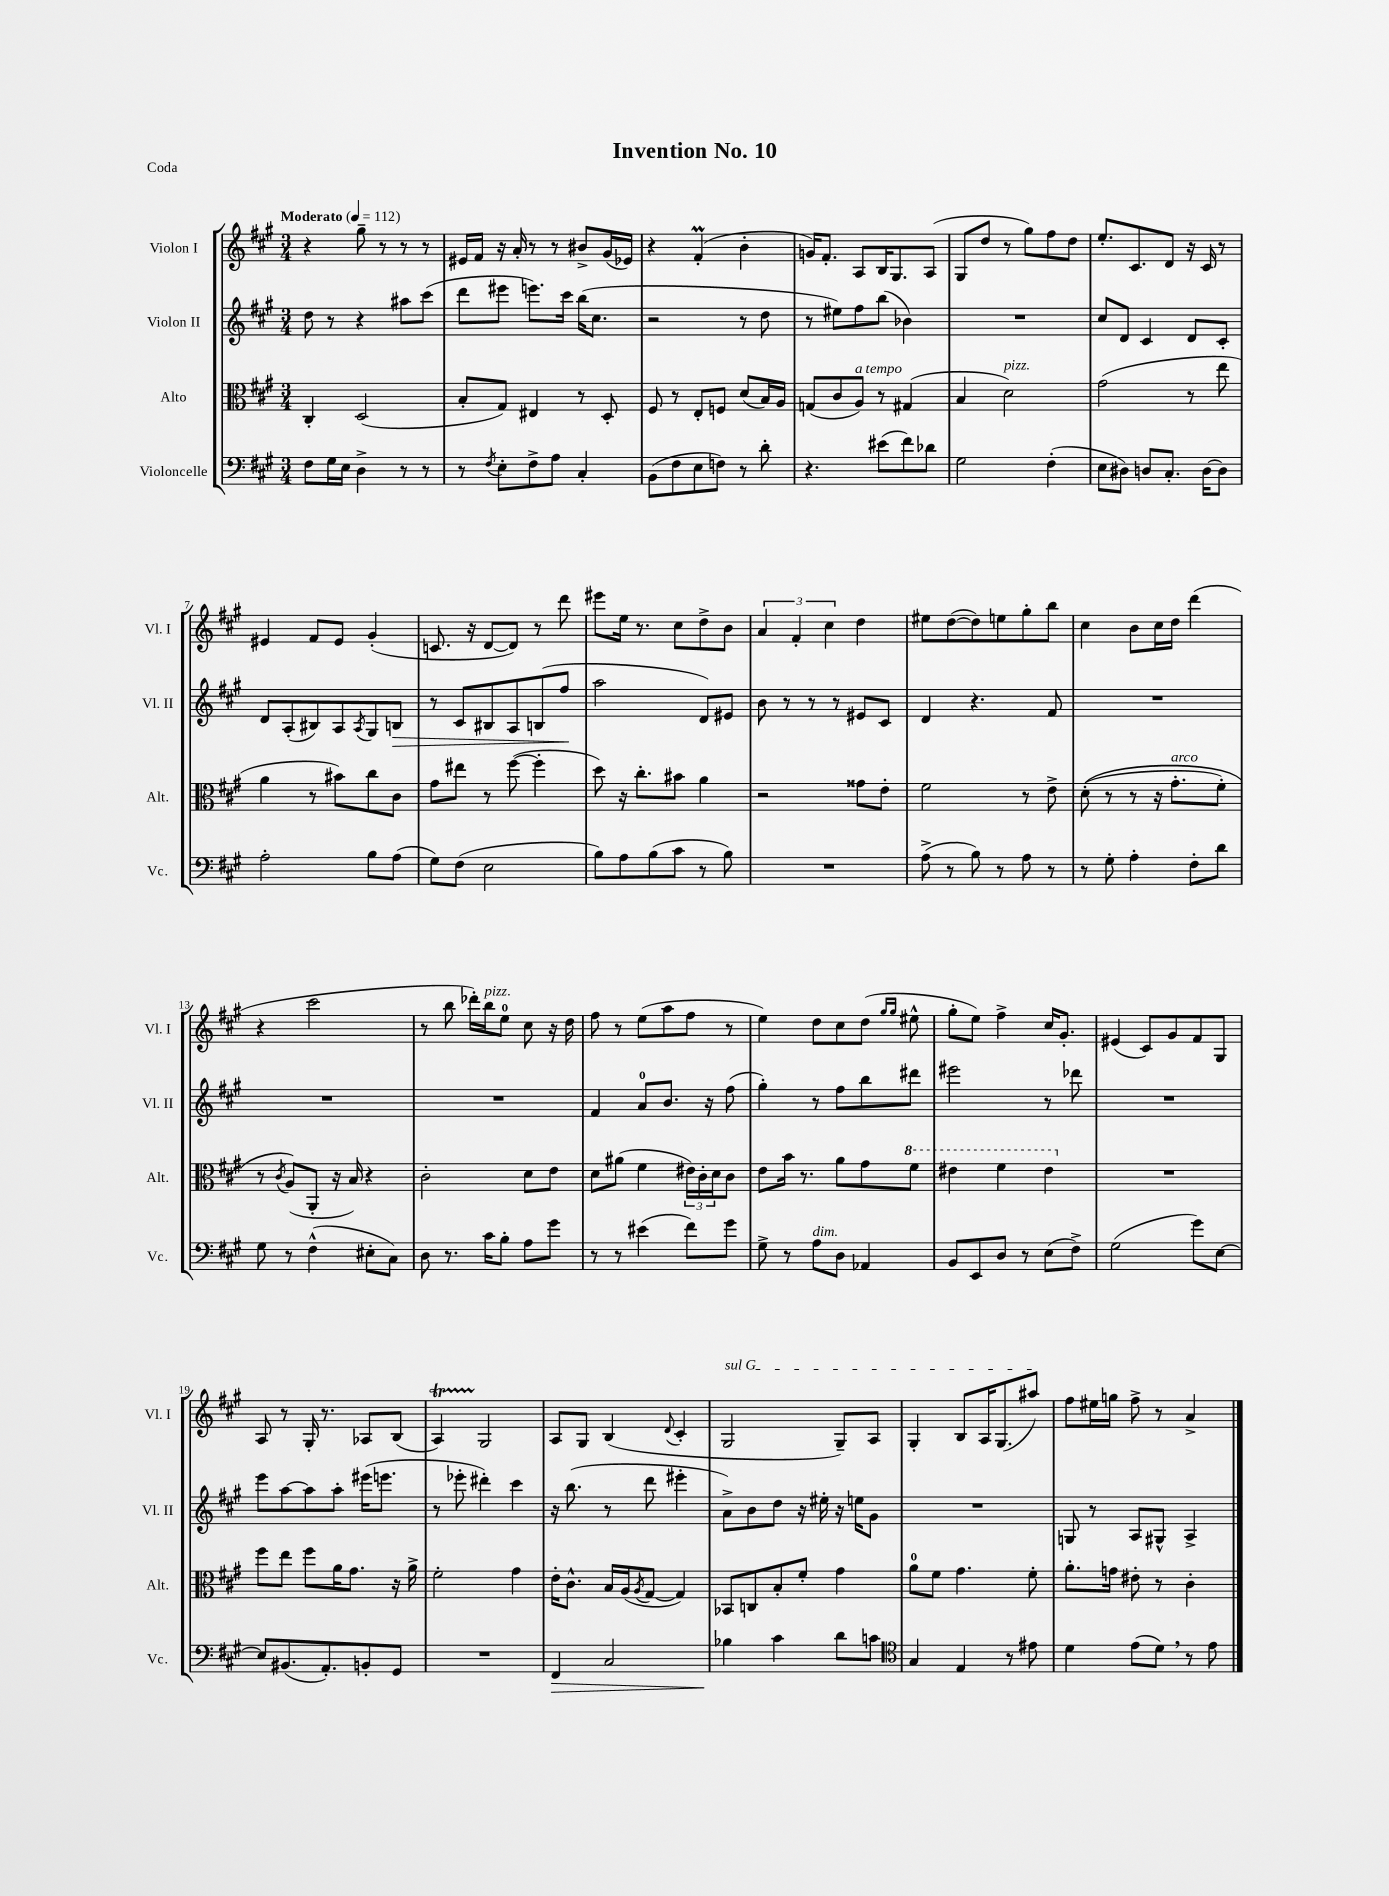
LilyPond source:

\header { title = "Invention No. 10" piece = "Coda" }
<<
\new StaffGroup <<
\new Staff = "s0" \with { instrumentName = "Violon I" shortInstrumentName = "Vl. I" } {
    \clef treble \key a \major \numericTimeSignature \time 3/4 \tempo "Moderato" 4 = 112
    r4 gis''8-- r8 r8 r8 |
    eis'16 fis'16 r16 a'16-. r8 r8 bis'8-> gis'16( ees'16) |
    r4 fis'4-.\prall( b'4-. |
    g'16) fis'8.-. a8 b16 gis8. a8( |
    gis8 d''8 r8 gis''8) fis''8 d''8 |
    e''8.-. cis'8. d'8 r16 cis'16 r8 |
    eis'4 fis'8 eis'8 gis'4-.( |
    c'8. r16 d'8~ d'8) r8 d'''8 |
    eis'''8 e''16 r8. cis''8 d''8-> b'8 |
    \tuplet 3/2 { a'4 fis'4-. cis''4 } d''4 |
    eis''8 d''8~( d''8) e''8 gis''8-. b''8 |
    cis''4 b'8 cis''16 d''16 d'''4( |
    r4 cis'''2 |
    r8 b''8 des'''16-.) b''16^\markup { \italic "pizz." } e''8-0 cis''8 r16 d''16 |
    fis''8 r8 e''8( a''8 fis''8 r8 |
    e''4) d''8 cis''8 d''8( \grace { gis''16 gis''16 } eis''8-^ |
    gis''8-. e''8) fis''4-> cis''16 gis'8.-. |
    eis'4( cis'8) gis'8 fis'8 gis8 |
    a8 r8 gis16-. r8. aes8 b8( |
    a4\startTrillSpan) gis2\stopTrillSpan |
    a8 gis8 b4( \appoggiatura { d'8 } cis'4-. |
    \once \override TextSpanner.bound-details.left.text = \markup { \italic "sul G" } gis2\startTextSpan gis8--) a8 |
    gis4-. b8 a16 gis8.( ais''8\stopTextSpan) |
    fis''8 eis''16 g''16 fis''8-> r8 a'4-> \bar "|." |
}
\new Staff = "s1" \with { instrumentName = "Violon II" shortInstrumentName = "Vl. II" } {
    \clef treble \key a \major \numericTimeSignature \time 3/4
    d''8 r8 r4 ais''8 cis'''8( |
    d'''8 eis'''8 e'''8.) cis'''16 b''16( cis''8. |
    r2 r8 d''8 |
    r8 eis''8) fis''8 b''8( bes'4) |
    R2. |
    cis''8 d'8 cis'4 d'8 cis'8-. |
    d'8 a8-.( bis8) a8 \acciaccatura { a8 } gis8 b8\> |
    r8 cis'8 bis8 a8 b8( fis''8\! |
    a''2 d'8) eis'8 |
    b'8 r8 r8 r8 eis'8 cis'8 |
    d'4 r4. fis'8 |
    R2. |
    R2. |
    R2. |
    fis'4 a'8-0 b'8. r16 fis''8( |
    gis''4-.) r8 fis''8 b''8 dis'''8 |
    eis'''2 r8 des'''8 |
    R2. |
    e'''8 a''8~ a''8 a''8-. eis'''16( e'''8. |
    r8 ees'''8-. dis'''4-.) cis'''4 |
    r16 b''8.( r8 d'''8 eis'''4-. |
    a'8->) b'8 d''8 r16 eis''16-. r16 e''16 gis'8 |
    R2. |
    g8 r8 a8 gis8-^ a4-> \bar "|." |
}
\new Staff = "s2" \with { instrumentName = "Alto" shortInstrumentName = "Alt." } {
    \clef alto \key a \major \numericTimeSignature \time 3/4
    cis4-. d2( |
    b8-. gis8) eis4 r8 d8-. |
    fis8 r8 e8-. f8 d'8( b16) a16 |
    g8( cis'8 a8^\markup { \italic "a tempo" }) r8 gis4( |
    b4 d'2^\markup { \italic "pizz." }) |
    gis'2( r8 e''8 |
    a'4 r8 bis'8) cis''8 cis'8 |
    gis'8 eis''8 r8 fis''8~( fis''4-. |
    d''8) r16 cis''8.-. bis'8 a'4 |
    r2 gisis'8 e'8-. |
    fis'2 r8 e'8-> |
    d'8-.(\( r8 r8 r16 gis'8.-.^\markup { \italic "arco" } fis'8-.) |
    r8 \acciaccatura { cis'8 } a8(\) a,8-. r16 b16) r4 |
    cis'2-. d'8 e'8 |
    d'8 ais'8( fis'4 \tuplet 3/2 { eis'16) cis'16-. d'16 } cis'8 |
    e'8 b'16 r8. a'8 gis'8 \ottava #1 fis''8 |
    eis''4 fis''4 eis''4 \ottava #0 |
    R2. |
    fis''8 e''8 fis''8 a'16 gis'8. r16 a'16-> |
    fis'2-. gis'4 |
    e'16-. cis'8.-^ b16 a16( \acciaccatura { a8 } gis8~ gis4) |
    bes,8 c8 b8-. fis'8-. gis'4 |
    a'8-0 fis'8 gis'4. fis'8-. |
    a'8.-. g'16 eis'8-. r8 cis'4-. \bar "|." |
}
\new Staff = "s3" \with { instrumentName = "Violoncelle" shortInstrumentName = "Vc." } {
    \clef bass \key a \major \numericTimeSignature \time 3/4
    fis8 gis16 e16 d4-> r8 r8 |
    r8 \acciaccatura { fis8 } e8-. fis8-> a8 cis4-. |
    b,8( fis8 e8 f8) r8 d'8-. |
    r4. eis'8( fis'8) des'8 |
    gis2 fis4-.( |
    e8 dis8) d8 cis8.-. d16~ d8 |
    a2-. b8 a8( |
    gis8) fis8( e2 |
    b8) a8 b8( cis'8 r8 b8) |
    R2. |
    a8->( r8 b8) r8 a8 r8 |
    r8 gis8-. a4-. fis8-. d'8 |
    gis8 r8 fis4-^( eis8-. cis8) |
    d8 r8. cis'16 b8-. a8 gis'8 |
    r8 r8 eis'4( fis'8) gis'8 |
    gis8-> r8 a8^\markup { \italic "dim." } d8 aes,4 |
    b,8 e,8 d8 r8 e8( fis8->) |
    gis2( gis'8) e8~ |
    e8 bis,8.( a,8.-.) b,8-. gis,8 |
    R2. |
    fis,4\> cis2 |
    bes4\! cis'4 d'8 c'8 |
    \clef tenor gis4 e4 r8 eis'8 |
    d'4 e'8( d'8) \breathe r8 e'8 \bar "|." |
}
>>
>>
